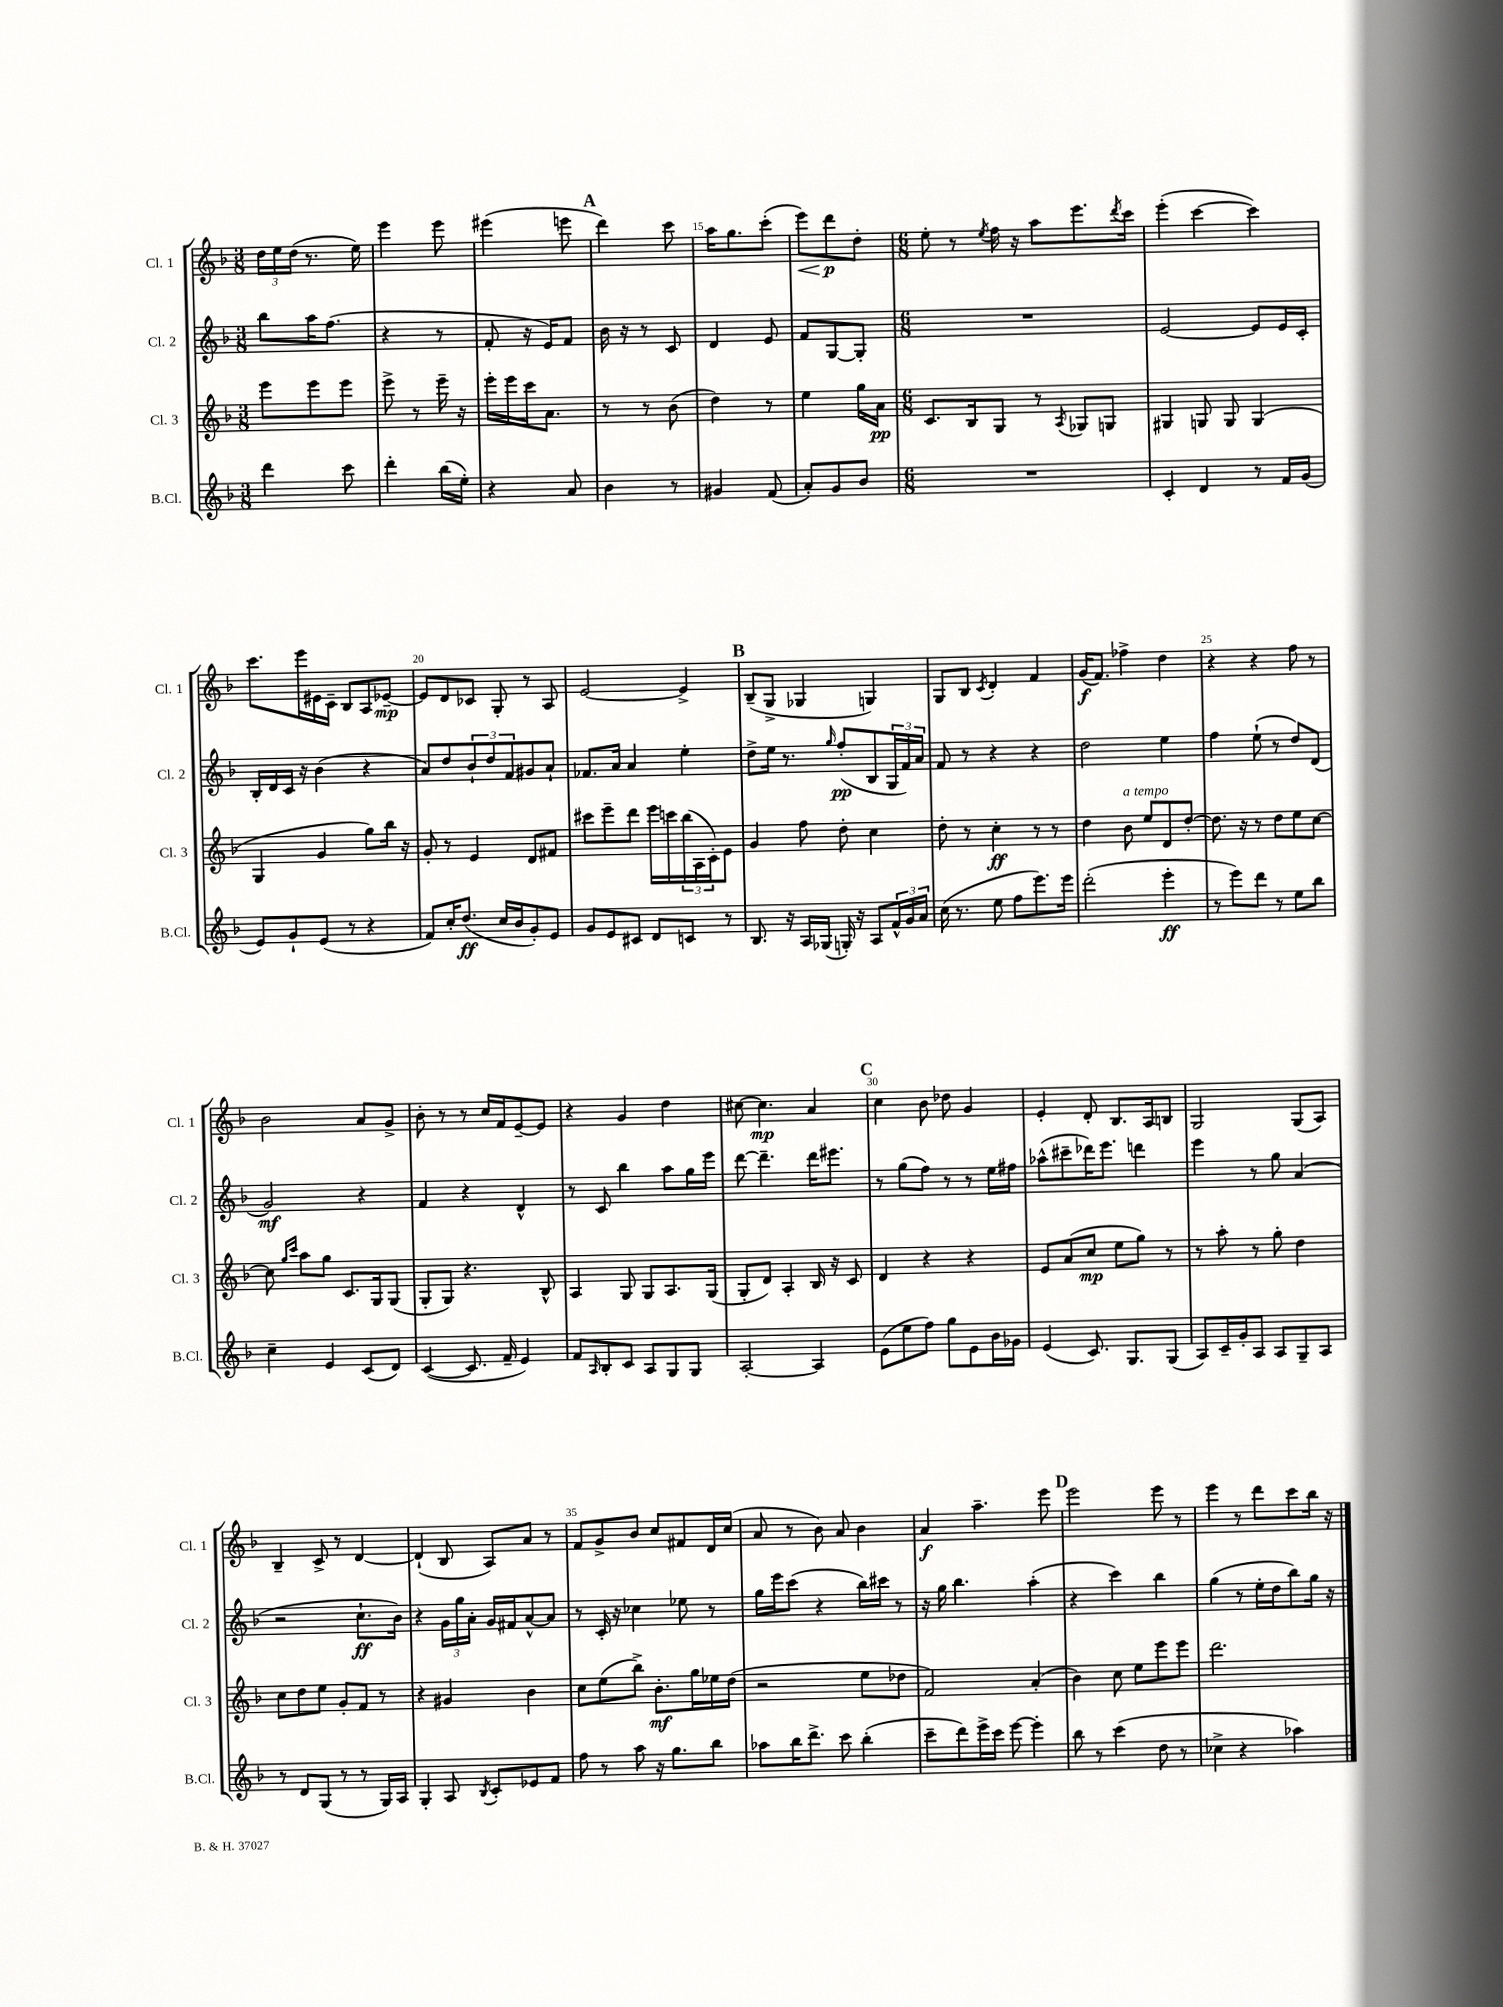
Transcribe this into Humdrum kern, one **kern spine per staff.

**kern	**kern	**kern	**kern
*staff4	*staff3	*staff2	*staff1
*clefG2	*clefG2	*clefG2	*clefG2
*k[b-]	*k[b-]	*k[b-]	*k[b-]
*M3/8	*M3/8	*M3/8	*M3/8
4ddd	8eee	8bb-	24dd
.	.	.	24ee
.	.	.	(24dd
.	8eee	16aa	8.r
.	.	(8.ff	.
8ccc	8eee	.	.
.	.	.	16ee)
=	=	=	=
4ddd'	8eee^	4r	4eee
.	8r	.	.
(16bb-	16eee~	8r	8eee
16ee')	16r	.	.
=	=	=	=
4r	16eee'	8f'	(4eee#
.	16eee	.	.
.	16ccc	16r	.
.	8.a	16e)	.
8a	.	8f	8eee
=	=	=	=
4b-	8r	16b-	4ddd)
.	.	16r	.
.	8r	8r	.
8r	(8b-	8c	8ccc
=	=	=	=
4g#	4dd)	4d	16aa
.	.	.	8.gg
(8f	8r	8e	(8ccc'
=	=	=	=
8a')	4ee	8f	8eee)
8g	.	[8G	8ddd
8b-	16gg	8G']	8dd'
.	16a	.	.
=	=	=	=
*M6/8	*M6/8	*M6/8	*M6/8
2.r	8.c	2.r	8ee'
.	.	.	8r
.	16B-	.	.
.	.	.	8qee
.	8G	.	16ff
.	.	.	16r
.	8r	.	8aa
.	8qA	.	.
.	8G-	.	8.eee
.	8G	.	.
.	.	.	8qddd
.	.	.	16ccc
=	=	=	=
4c'	4G#	[2e	(4eee'
4d	8G	.	[4ccc
.	8G	.	.
8r	(4G	8e]	4ccc])
16f	.	16e	.
(16g	.	16c'	.
=	=	=	=
8e)	4G	16B-'	8.ccc
.	.	16d	.
8g`	.	16c	.
.	.	16r	16eee
(8e	4g	(4b-	16e#
.	.	.	16c~
8r	.	.	8B-
4r	8gg)	4r	8A
.	16bb-	.	[8e-~
.	16r	.	.
=	=	=	=
8f)	8g'	8a)	8e-]
16cc'	8r	8dd	8d
(8.dd	.	.	.
.	4e	12b-`	8c-
.	.	12dd	.
16cc	.	.	8G'
.	.	12f	.
16b-	.	.	.
8g')	8d	8g#	8r
8e	8f#	8a`	8A
=	=	=	=
8g	8ccc#	8.f-	[2e
8e	8eee~	.	.
.	.	16a	.
8c#	8ddd	4a	.
8d	16eee	.	.
.	16ccc	.	.
8c	(24bb-	4ee'	4e^]
.	24A	.	.
.	24c')	.	.
8r	8e	.	.
=	=	=	=
8.B-	4g	8dd^	(8B-~
.	.	16ee	8G^
16r	.	8.r	.
16A	8ff	.	4G-
(16G-	.	.	.
.	.	16qqgg	.
16G')	8dd'	(8ff'	.
16r	.	.	.
8A	4cc	8B-	4G)
24f^^	.	24G	.
24g	.	24f)	.
24a	.	24a	.
=	=	=	=
(16cc	8dd'	8f	8G
8.r	.	.	.
.	8r	8r	8B-
.	.	.	8qc
8ee	4cc'	4r	4d'
8ff	.	.	.
8.eee)	8r	4r	4f
.	8r	.	.
16eee	.	.	.
=	=	=	=
(2ddd'	4dd	2dd	(16g
.	.	.	8.f)
.	8b-	.	4ff-^
.	8ee	.	.
4eee'	8d	4ee	4dd
.	[8dd'	.	.
=	=	=	=
8r	8.dd]	4ff	4r
8eee)	.	.	.
.	16r	.	.
8ddd	8r	(8ee`	4r
8r	8dd	8r	.
8ee	8ee	8dd)	8ff
8bb-	[8cc	(8d	8r
=	=	=	=
4cc~	8cc]	2g)	2b-
.	16qqgg	.	.
.	16qqccc	.	.
.	8aa	.	.
4e	8gg	.	.
.	8.c	.	.
(8c	.	4r	8a
.	16G	.	.
8d)	(8G	.	8g^
=	=	=	=
([4c	8G'	4f	8b-'
.	8G)	.	8r
8.c]	4.r	4r	8r
.	.	.	16cc
16f~	.	.	16f
4e)	.	4d^^	[8e~
.	8B-^^	.	8e]
=	=	=	=
8f	4A	8r	4r
16qqA	.	.	.
8B-'	.	8c	.
8c	8G	4bb-	4g
8A	8G	.	.
8G	8.A	8aa	4dd
8G	.	16gg	.
.	(16G	16eee	.
=	=	=	=
[2A'	8G'	[8ddd	[8cc#
.	8d)	4.ddd~]	4.cc#]
.	4A'	.	.
4A]	16B-	16ddd	4a
.	16r	8.eee#	.
.	8c	.	.
=	=	=	=
(8e	4d	8r	4cc
8ee	.	(8gg	.
8ff)	4r	8ff)	8b-
8gg	.	8r	8dd-
8e	4r	8r	4g
16b-	.	16ee	.
16g-	.	16ff#	.
=	=	=	=
(4e	8e	(8aa-^^	4e'
.	(8a	8ccc#~	.
8.c)	8cc	16ddd-)	8d'
.	.	8.eee	.
.	8ee	.	8.B-
8.G	.	.	.
.	8gg)	4ddd	.
.	.	.	16A
(8G	8r	.	8B
=	=	=	=
8A)	8r	4eee	2G
16c~	8aa'	.	.
16g'	.	.	.
8A	8r	8r	.
8A	8gg'	8gg	.
8G~	4dd	(4a	(8G
8A	.	.	8A)
=	=	=	=
8r	8cc	2r	4B-~
8d	8dd	.	.
(8G	8ee	.	8c^
8r	8g'	.	8r
8r	8f	8.cc`	[4d
16G)	8r	.	.
16A	.	16b-)	.
=	=	=	=
4G'	4r	4r	(4d`]
8A	4g#	24g	8B-
.	.	24gg	.
.	.	24a'	.
8qB-	.	.	.
8c'	.	16g	8A)
.	.	16f#	.
8e-	4b-	[8a^^	8a
8f	.	8a]	8r
=	=	=	=
8ff	8cc	8r	8f
8r	(8ee	16c'	8g^
.	.	16r	.
8aa	8bb-^)	4cc-	8b-
16r	8.b-'	.	8cc
8.gg	.	.	.
.	.	8ee-	8f#
.	16gg	.	.
8bb-	16ee-	8r	16d
.	(16dd	.	(16cc
=	=	=	=
8aa-	2r	16gg	8a
.	.	16eee	.
16bb-	.	(8ccc	8r
8.ddd^	.	.	.
.	.	4r	8b-)
8ccc	.	.	8a
(4bb-'	8ee	16bb-)	4b-
.	.	16ccc#	.
.	8dd-	8r	.
=	=	=	=
8ccc~	2f)	16r	4a
.	.	16gg	.
8ddd)	.	4.bb-	.
16eee^	.	.	4.aa~
16ccc	.	.	.
[8eee	.	.	.
4eee']	(4a'	(4aa'	.
.	.	.	8eee
=	=	=	=
8bb-	4b-)	4r	2eee
8r	.	.	.
(4ccc	8cc	4ccc)	.
.	8ee	.	.
8dd	8eee	4bb-	8eee
8r	8eee	.	8r
=	=	=	=
4cc-^	2.ddd	(4gg	4eee
4r	.	8r	8r
.	.	16ee'	8ddd
.	.	16dd	.
4aa-)	.	8bb-)	8ccc
.	.	16gg	16bb-
.	.	16r	16r
==	==	==	==
*-	*-	*-	*-
